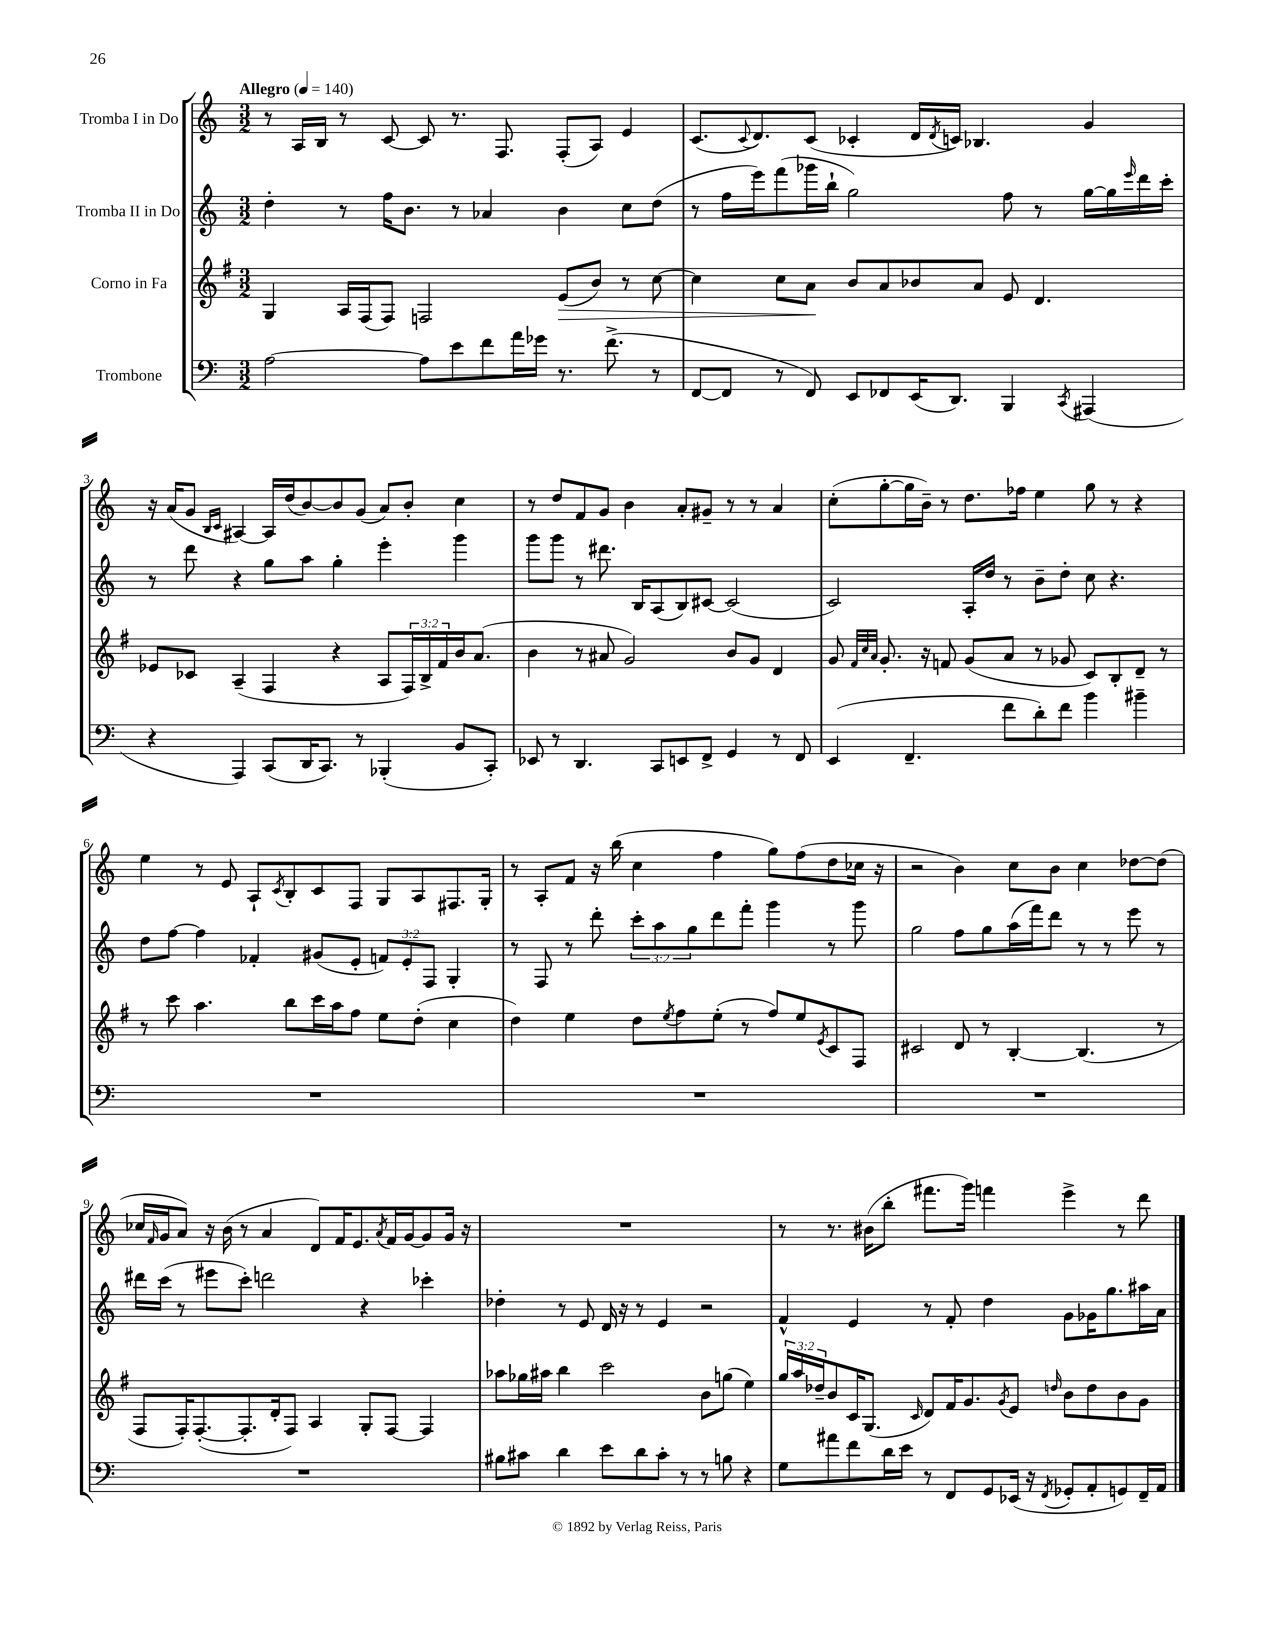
<<
\new StaffGroup <<
\new Staff = "s0" \with { instrumentName = "Tromba I in Do" } {
    \clef treble \key c \major \numericTimeSignature \time 3/2 \tempo "Allegro" 4 = 140
    r8 a16 b16 r8 c'8~ c'8 r8. f8. f8-.( a8) e'4 |
    c'8.( \appoggiatura { c'8 } d'8.) c'8( ces'4-. d'16 \acciaccatura { d'8 } c'16) bes4. g'4 |
    r16 a'16( g'8 \grace { b16 c'16 } ais4~) ais16 d''16( b'8~) b'8 g'8( a'8) b'8-. c''4 |
    r8 d''8 f'8 g'8 b'4 a'8-. gis'8-- r8 r8 a'4 |
    c''8-.( g''8~-. g''16 b'16--) r8 d''8. fes''16 e''4 g''8 r8 r4 |
    e''4 r8 e'8 a8-! \acciaccatura { c'8 } b8-. c'8 f8 g8 a8 fis8. g16-. |
    r8 a8-. f'8 r16 b''16( c''4 f''4 g''8) f''8( d''8 ces''16 r16 |
    r2 b'4) c''8 b'8 c''4 des''8~ des''8( |
    ces''16 \grace { f'16 } g'16 a'8) r16 b'16( r8 a'4 d'8) f'16 e'8. \acciaccatura { a'8 } f'16 g'16~ g'8 g'16 r16 |
    R1. |
    r8 r8. bis'16( b''8-. fis'''8. g'''16) f'''4 e'''4-> r8 d'''8 \bar "|." |
}
\new Staff = "s1" \with { instrumentName = "Tromba II in Do" } {
    \clef treble \key c \major \numericTimeSignature \time 3/2 \override Staff.TupletNumber.text = #tuplet-number::calc-fraction-text
    d''4-. r8 f''16 b'8. r8 aes'4 b'4 c''8 d''8( |
    r8 f''16 e'''16) f'''8( ges'''16 b''16-! g''2) f''8 r8 g''16~ g''16 \grace { e'''16 } d'''16 c'''16-. |
    r8 d'''8 r4 g''8 a''8 g''4-. e'''4-. g'''4 |
    g'''8 g'''8 r8 dis'''8. b16 a8( b8) cis'8~ cis'2( |
    c'2) a16-. d''16 r8 b'8-- d''8-. c''8 r4. |
    d''8 f''8~ f''4 fes'4-. gis'8( e'8-. \tuplet 3/2 { f'8) e'8-. f8 } g4-. |
    r8 f8 r8 d'''8-. \tuplet 3/2 { c'''8-. a''8 g''8 } d'''8 f'''8-. g'''4 r8 g'''8 |
    g''2 f''8 g''8 a''16( f'''16) d'''8 r8 r8 e'''8 r8 |
    dis'''16 c'''16( r8 eis'''8 c'''8-.) d'''2 r4 ces'''4-. |
    des''4-. r8 e'8 d'16 r16 r8 e'4 r2 |
    f'4-^ e'4 r8 f'8-. d''4 g'8 ges'16 g''8. ais''16 a'16 \bar "|." |
}
\new Staff = "s2" \with { instrumentName = "Corno in Fa" } {
    \clef treble \key g \major \numericTimeSignature \time 3/2 \override Staff.TupletNumber.text = #tuplet-number::calc-fraction-text
    g4 a16 fis16( fis8) f2 e'8\>( b'8) r8 c''8~ |
    c''4 c''8 a'8\! b'8 a'8 bes'8 a'8 e'8 d'4. |
    ees'8 ces'8 a4--( fis4 r4 a8 \tuplet 3/2 { fis16) b16-> fis'16 } b'16 a'8.( |
    b'4 r8 ais'8 g'2) b'8 g'8 d'4 |
    g'8 \grace { fis'32 c''32 a'32 } g'8.-. r16 f'8 g'8( a'8 r8 ges'8 c'8) b8-. d'8-- r8 |
    r8 c'''8 a''4. b''8 c'''16 a''16 fis''8 e''8 d''8-.( c''4 |
    d''4) e''4 d''8 \acciaccatura { e''8 } fis''8 e''8-.( r8 fis''8) e''8 \acciaccatura { e'8 } c'8 fis8 |
    cis'2 d'8 r8 b4~-. b4.( r8 |
    fis8 fis16-.) fis8.~-.( fis8.-. d'16-. fis8) a4 g8-. fis8~ fis4 |
    aes''8 ges''16 ais''16 b''4 c'''2 b'8 g''8( e''4) |
    \tuplet 3/2 { g''16 a''16 des''16-- } b'8 c'16 g8.( \grace { c'16 } d'8) fis'16 g'8. \acciaccatura { g'8 } e'8 \grace { d''16 } b'8 d''8 b'8 g'8 \bar "|." |
}
\new Staff = "s3" \with { instrumentName = "Trombone" } {
    \clef bass \key c \major \numericTimeSignature \time 3/2
    a2~ a8 e'8 f'8 a'16 ges'16 r8. f'8.->( r8 |
    f,8~ f,8 r8 f,8) e,8 fes,8 e,16( d,8.) b,,4 \acciaccatura { c,8 } ais,,4( |
    r4 a,,4) c,8( d,16 c,8.) r8 bes,,4-.( b,8 c,8-.) |
    ees,8 r8 d,4. c,8 e,8 f,8-> g,4 r8 f,8 |
    e,4( f,4.-- f'8 d'8-.) f'8 b'4 bis'4-- |
    R1. |
    R1. |
    R1. |
    R1. |
    bis8 cis'8 d'4 e'8 d'8 cis'8-. r8 r8 b8 r4 |
    g8 ais'8 f'8 d'16 e'16 r8 f,8 g,8 ees,16( r16 \acciaccatura { f,8 } ges,8-. a,8-. g,8) f,16-- a,16 \bar "|." |
}
>>
>>
